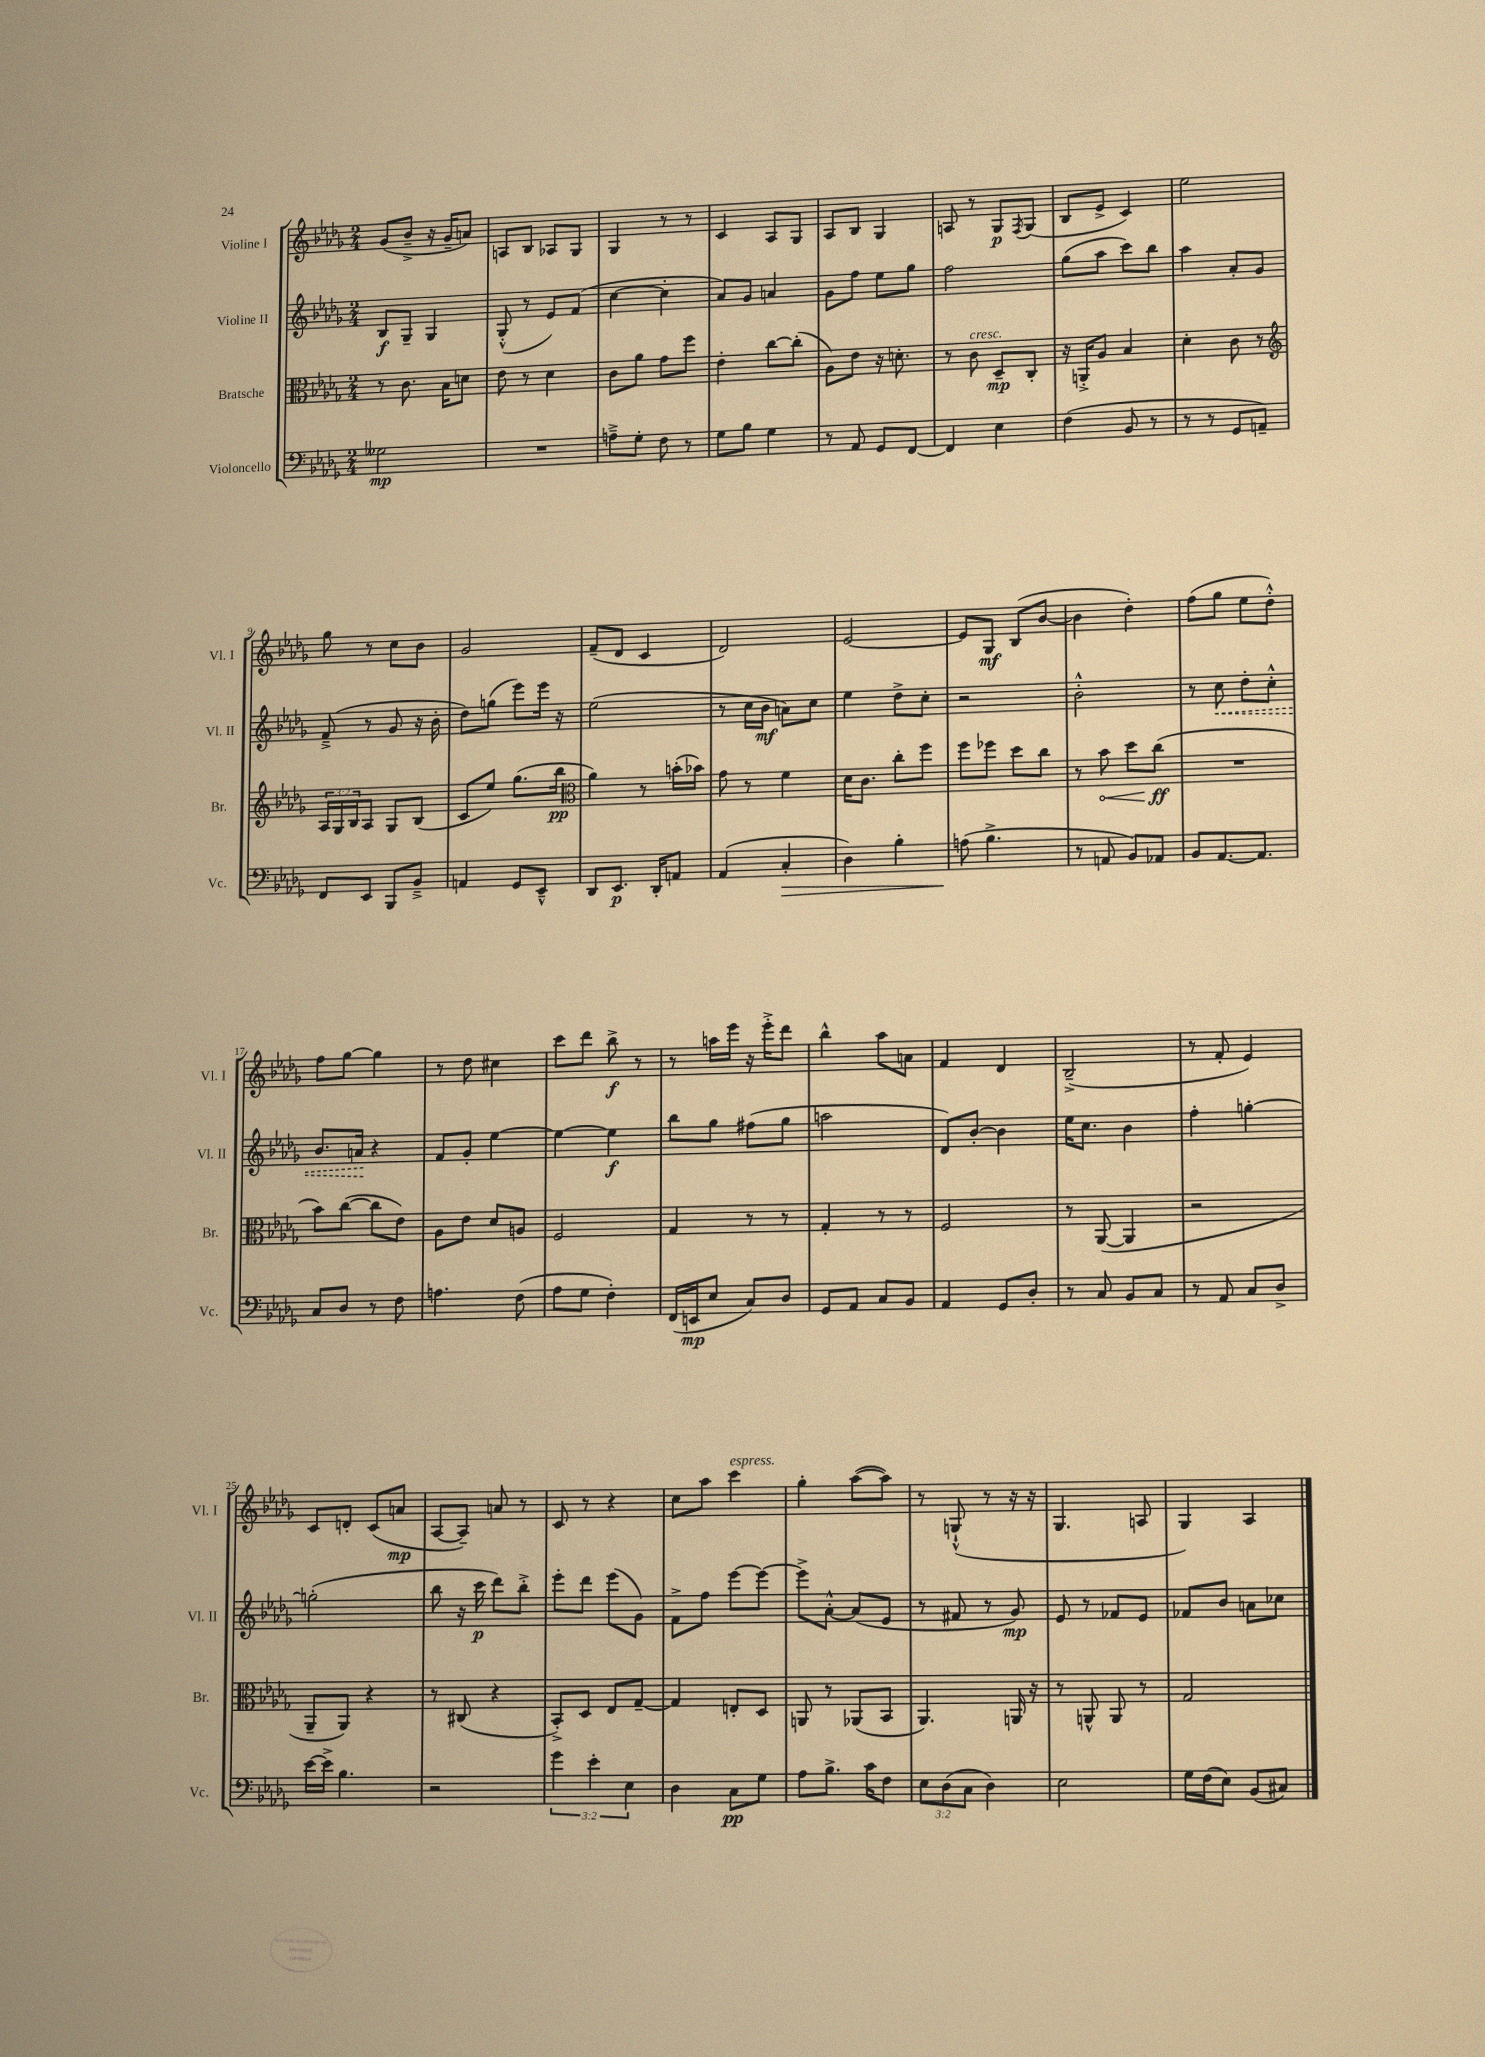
<<
\new StaffGroup <<
\new Staff = "s0" \with { instrumentName = "Violine I" shortInstrumentName = "Vl. I" } {
    \clef treble \key des \major \numericTimeSignature \time 2/4
    ges'8( bes'8---> r16 ges'16-- a'8) |
    a8 bes8 aes8 ges8 |
    ges4 r8 r8 |
    c'4 aes8 ges8 |
    aes8 bes8 ges4 |
    a8 r8 ges8\p \acciaccatura { f8 } ges8( |
    bes8 ees'8-> c'4) |
    ees''2 |
    ges''8 r8 c''8 bes'8 |
    ges'2 |
    f'8--( des'8 c'4 |
    des'2) |
    ees'2~ |
    ees'8 ges8\mf bes8( bes'8~ |
    bes'4 des''4-.) |
    f''8( ges''8 ees''8 des''8-.-^) |
    f''8 ges''8~ ges''4 |
    r8 des''8 cis''4 |
    c'''8 des'''8 bes''8->\f r8 |
    r8 a''16 ees'''16 r16 ees'''16-.-> des'''8 |
    bes''4-^ aes''8 a'8 |
    f'4 des'4 |
    bes2--->( |
    r8 f'8-. ees'4) |
    c'8 d'8-. c'8( a'8\mp |
    aes8~ aes8--) a'8 r8 |
    c'8 r8 r4 |
    c''8 aes''8 c'''4^\markup { \italic "espress." } |
    ges''4-. aes''8~( aes''8) |
    r8 g8-!-^( r8 r16 r16 |
    ges4. a8 |
    ges4) aes4 \bar "|." |
}
\new Staff = "s1" \with { instrumentName = "Violine II" shortInstrumentName = "Vl. II" } {
    \clef treble \key des \major \numericTimeSignature \time 2/4
    bes8\f ges8-- ges4 |
    ges8-.-^( r8 ees'8) f'8( |
    c''4~ c''4-. |
    aes'8) ges'8 a'4 |
    ges'8 f''8 ees''8 ges''8 |
    f''2 |
    ges''8( aes''8 c'''8) bes''8 |
    aes''4 aes'8-. ges'8 |
    f'8--->( r8 ges'8 r16 bes'16-. |
    des''8) g''8( ees'''8) ees'''16 r16 |
    ees''2( |
    r8 c''16 bes'16\mf a'8) c''8 |
    ees''4 des''8-> c''8-. |
    r2 |
    bes'2-.-^ |
    r8 \once \override Hairpin.style = #'dashed-line c''8\< des''8-. c''8-.-^ |
    bes'8. a'16\! r4 |
    f'8 ges'8-. ees''4~ |
    ees''4~ ees''4\f |
    bes''8 ges''8 fis''8( ges''8 |
    a''2 |
    des'8) bes'8~-. bes'4 |
    ees''16 c''8. bes'4 |
    f''4-. g''4~-. |
    g''2-.( |
    bes''8 r16 c'''16\p des'''8) bes''8-.-> |
    ees'''8-. des'''8 ees'''8( ges'8) |
    f'8-> f''8 ees'''8~ ees'''8~ |
    ees'''8-> aes'8~-.-^ aes'8( ees'8 |
    r8 fis'8 r8 ges'8\mp) |
    ees'8 r8 fes'8 ees'8 |
    fes'8 bes'8 a'8 ces''8 \bar "|." |
}
\new Staff = "s2" \with { instrumentName = "Bratsche" shortInstrumentName = "Br." } {
    \clef alto \key des \major \numericTimeSignature \time 2/4 \override Staff.TupletNumber.text = #tuplet-number::calc-fraction-text
    r8 c'8. bes16 d'8 |
    ees'8 r8 des'4 |
    c'8 aes'8 ges'8 f''8 |
    ees'4-. c''8~ c''8-.( |
    aes8) ees'8 r16 d'8.-. |
    r8 c'8^\markup { \italic "cresc." } des8--\mp c8-. |
    r16 a,16-.-> aes8 bes4 |
    des'4-. c'8 r8 |
    \clef treble \tuplet 3/2 { aes16 ges16 bes16 } aes8 ges8 bes8( |
    c'8 ees''8) ges''8.( bes''16\pp |
    \clef alto aes'4) r8 b'16-.( bes'16) |
    ges'8 r8 f'4 |
    des'16 c'8. c''8-. f''8 |
    f''8 fes''8 des''8 c''8 |
    r8 \once \override Hairpin.circled-tip = ##t bes'8\< des''8 c''8\ff\!( |
    R2 |
    bes'8) c''8~( c''8 ees'8) |
    aes8 ees'8 des'8 a8 |
    f2 |
    ges4 r8 r8 |
    ges4-. r8 r8 |
    f2 |
    r8 aes,8~( aes,4 |
    r2 |
    aes,8-- aes,8) r4 |
    r8 cis8( r4 |
    bes,8-.->) des8 ees8 ges8~-- |
    ges4 e8-. des8 |
    a,8 r8 aes,8( bes,8 |
    aes,4.) a,16 r16 |
    r8 a,8-^ a,8 r8 |
    ges2 \bar "|." |
}
\new Staff = "s3" \with { instrumentName = "Violoncello" shortInstrumentName = "Vc." } {
    \clef bass \key des \major \numericTimeSignature \time 2/4 \override Staff.TupletNumber.text = #tuplet-number::calc-fraction-text
    geses2\mp |
    R2 |
    a8---> ges8-. f8 r8 |
    ges8 bes8 ges4 |
    r8 aes,8 ges,8 f,8~ |
    f,4 ees4 |
    f4( bes,8 r8 |
    r8 r8 ges,8 a,8--) |
    f,8 ees,8 bes,,8 bes,8---> |
    a,4 ges,8 ees,8---^ |
    des,8 ees,8.\p des,16-. a,8 |
    aes,4( c4-.\> |
    des4) bes4-. |
    a8\!( bes4.-> |
    r8 a,8 bes,8) aes,8 |
    bes,8 aes,8.~ aes,8. |
    c8 des8 r8 f8 |
    a4. f8( |
    aes8 ges8 f4-.) |
    f,16( e,16\mp ees8 c8) des8 |
    ges,8 aes,8 c8 bes,8 |
    aes,4 ges,8 des8-. |
    r8 c8 bes,8 c8 |
    r8 aes,8 c8 des8-> |
    ees'16~ ees'16-> bes4. |
    r2 |
    \tuplet 3/2 { ges'4 ees'4-. ees4 } |
    des4 c8\pp ges8 |
    aes8 bes8.-> c'16 f8 |
    \tuplet 3/2 { ees8 des8( c8 } des4) |
    ees2 |
    ges16 f16( ees8) bes,8( cis8) \bar "|." |
}
>>
>>
